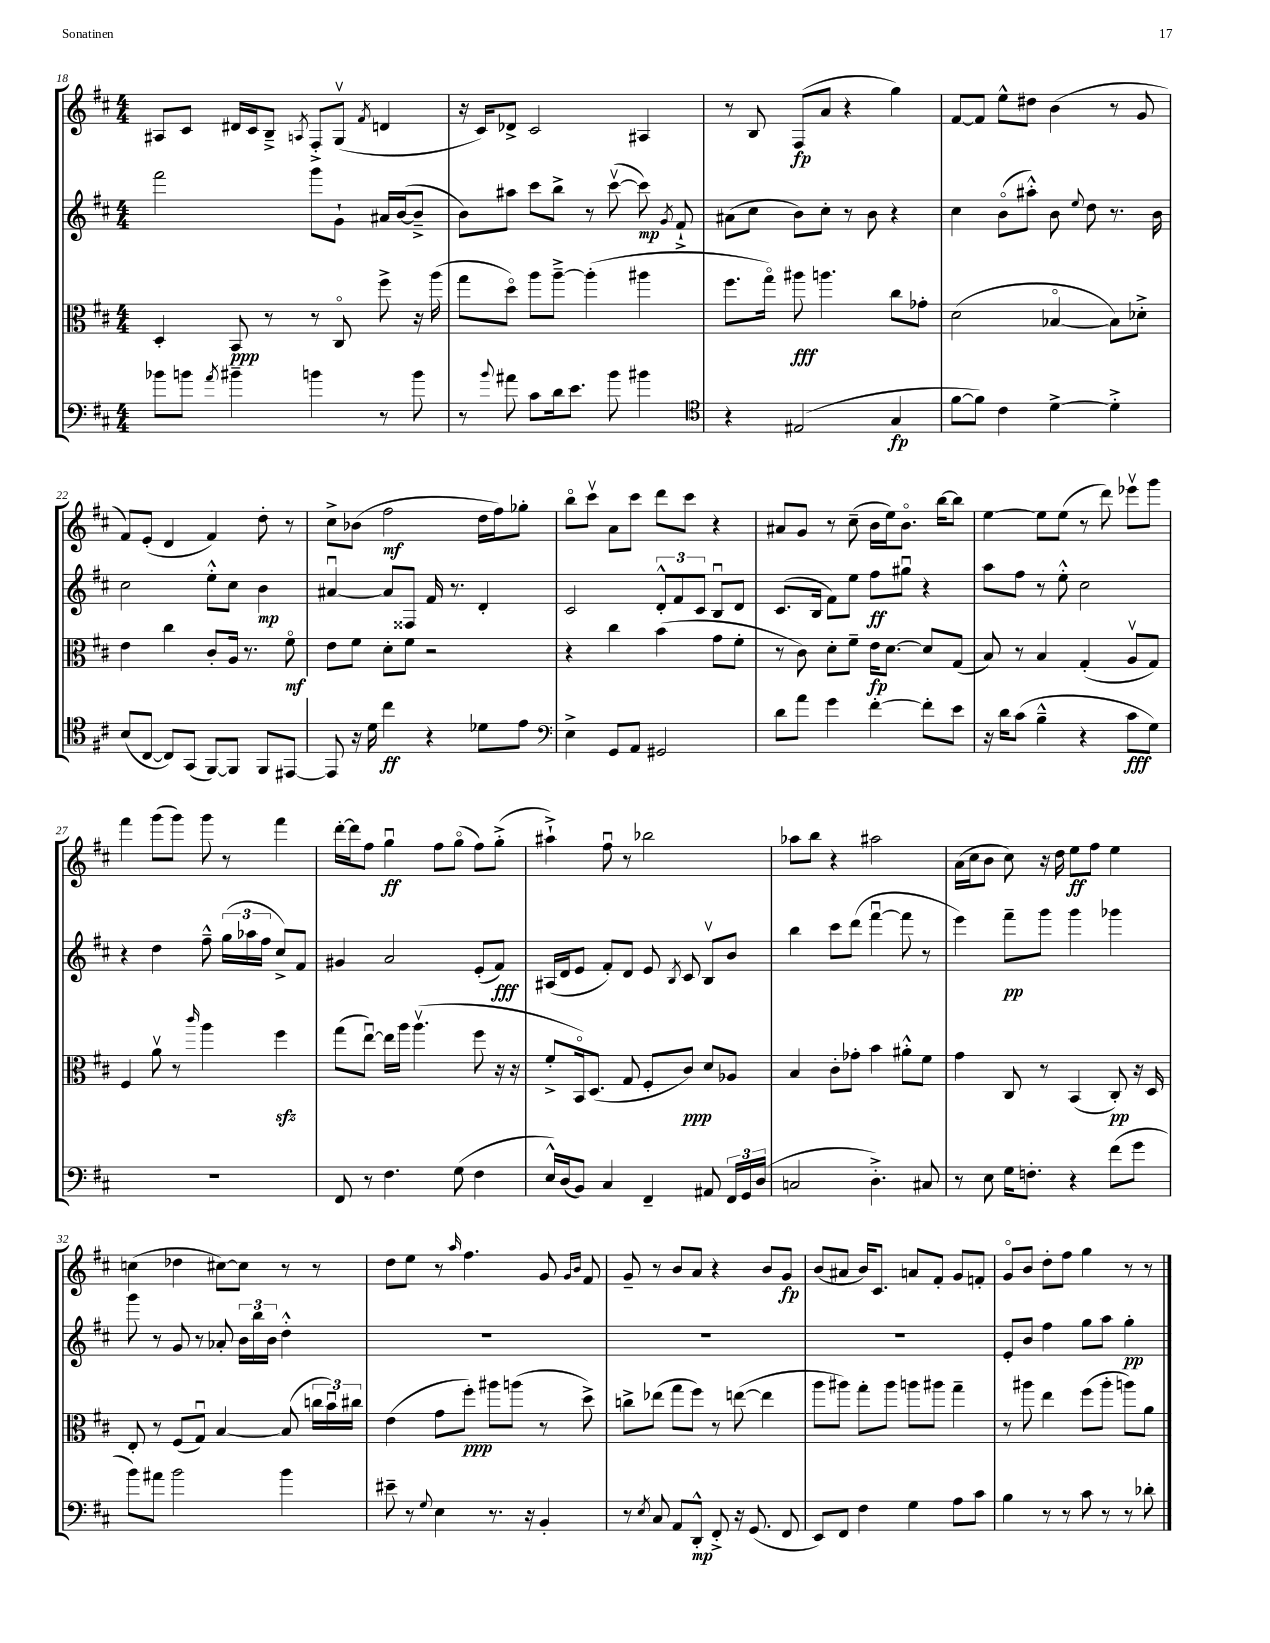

**kern	**kern	**kern	**kern
*staff4	*staff3	*staff2	*staff1
*clefF4	*clefC3	*clefG2	*clefG2
*k[f#c#]	*k[f#c#]	*k[f#c#]	*k[f#c#]
*M4/4	*M4/4	*M4/4	*M4/4
8b-	4D'	2fff#	8A#
8b	.	.	8c#
8qa	.	.	.
4b#~	8BB	.	16d#
.	.	.	16c#
.	8r	.	8B~^
.	.	.	8qA
4b	8r	8ggg	8F#'^
.	8C#o	8g`	(8Gv
.	.	.	8qf#
8r	8ff#^	16a#	4d
.	.	([16b	.
8b	16r	8b~^]	.
.	(16aa	.	.
=	=	=	=
8r	8gg	8b)	16r
.	.	.	16c#)
8qqb	.	.	.
8a#	8ddo)	8aa#	8d-^
8c#	8aa	8ccc#	2c#
16d	[8aa~^	8bb^	.
8.e	.	.	.
.	(4aa']	8r	.
8b	.	([8ccc#v	.
4b#	4aa#	8ccc#])	4A#
.	.	8qg	.
.	.	8f#`^	.
=	=	=	=
*clefC4	*	*	*
4r	8.ff#	(8a#	8r
.	.	8cc#	8B
.	16ggo)	.	.
(2E#	8aa#	8b)	(8F#
.	4.aa	8cc#'	8a
.	.	8r	4r
.	.	8b	.
4G	8cc#	4r	4gg)
.	8g-'	.	.
=	=	=	=
[8f#	(2d	4cc#	[8f#
8f#])	.	.	8f#]
4c#	.	(8bo	8ee^^
.	.	8aa#'^^)	8dd#
[4d^	[4B-o	8b	(4b
.	.	8qqee	.
.	.	8dd	.
4d'^]	8B-])	8.r	8r
.	8d-'^	.	8g
.	.	16b	.
=	=	=	=
(8B	4e	2cc#	8f#)
[8C#	.	.	(8e'
8C#])	4cc#	.	4d
(8GG	.	.	.
[8FF#)	8c#'	8ee'^^	4f#)
8FF#]	16A	8cc#	.
.	8.r	.	.
8FF#	.	4b	8dd'
[8EE#	8f#o	.	8r
=	=	=	=
8EE#]	8e	[4a#u	8cc#^
16r	8f#	.	(8b-
16d	.	.	.
4cc#	8d'	8a#]	2ff#
.	8f#	8F##	.
4r	2r	16f#	.
.	.	8.r	.
8d-	.	4d'	16dd
.	.	.	16ff#)
8e	.	.	8gg-'
=	=	=	=
*clefF4	*	*	*
4E^	4r	2c#	8bbo
.	.	.	8ccc#v
8GG	4cc#	.	8a
8AA	.	.	8ccc#
2GG#	(4b	12d'^^	8ddd
.	.	12f#	.
.	.	.	8ccc#
.	.	12c#	.
.	8g	8Bu	4r
.	8f#'	8d	.
=	=	=	=
8d	8r	(8.c#	8a#
8a	8c#)	.	8g
.	.	16B	.
4g	8d'	8f#)	8r
.	8f#~	8ee	(8cc#~
[4f#'	16e	8ff#	16b
.	[8.d	.	16ee)
.	.	8gg#u	8.bo
8f#']	8d]	4r	.
.	.	.	[16bb
8e	(8G	.	8bb]
=	=	=	=
16r	8B)	8aa	[4ee
16d	.	.	.
(8c#	8r	8ff#	.
4B~^^	4B	8r	8ee]
.	.	8ee'^^	(8ee
4r	(4G'	2cc#	8r
.	.	.	8ddd)
8c#	8Av	.	8eee-v
8G)	8G)	.	8ggg
=	=	=	=
1r	4F#	4r	4fff#
.	8av	4dd	(8ggg
.	8r	.	8ggg)
.	16qqccc#	.	.
.	4aa	8ff#~^^	8ggg
.	.	(24gg	8r
.	.	24aa-	.
.	.	24ff#	.
.	4ff#	8cc#^)	4fff#
.	.	8f#	.
=	=	=	=
8FF#	(8gg	4g#	[16ddd'
.	.	.	16ddd]
8r	[8eeu)	.	8ff#
4.F#	16ee]	2a	4ggu
.	16aa	.	.
.	(4.aav	.	.
.	.	.	8ff#
(8G	.	.	(8ggo
4F#	8ff#	(8e'	8ff#)
.	16r	8f#)	(8gg'^
.	16r	.	.
=	=	=	=
16E^^)	8f#'^	(16A#	4aa#`^)
(16D	.	16d	.
8BB)	16BBo)	8e	.
.	(8.D	.	.
4C#	.	8f#')	8ff#u
.	8G	8d	8r
4FF#~	8F#'	8e	2bb-
.	.	8qB	.
.	8c#)	8c#	.
8AA#	8d	8Bv	.
24FF#	8A-	8b	.
24GG	.	.	.
(24D	.	.	.
=	=	=	=
2C	4B	4bb	8aa-
.	.	.	8bb
.	8c#'	8ccc#	4r
.	8g-'	(8ddd	.
4.D'^)	4b	[4fff#u	2aa#
.	8a#'^^	8fff#]	.
8C#	8f#	8r	.
=	=	=	=
8r	4g	4eee)	(16a
.	.	.	16cc#
8E	.	.	8b
16G	8C#	8fff#~	8cc#)
8.F'	.	.	.
.	8r	8ggg	16r
.	.	.	16dd
4r	(4BB	4ggg	8ee
.	.	.	8ff#
(8f#	8C#')	4ggg-	4ee
8g	16r	.	.
.	16D	.	.
=	=	=	=
8b)	8E'	8ggg	(4cc
8a#	8r	8r	.
2b	(8F#	8g	4dd-
.	8Gu)	8r	.
.	[4B	8a-'	[8cc#)
.	.	24b	8cc#]
.	.	24bb	.
.	.	24b	.
4b	(8B]	4dd'^^	8r
.	24cc	.	8r
.	24bu)	.	.
.	24cc#	.	.
=	=	=	=
8e#~	(4e	1r	8dd
8r	.	.	8ee
8qqG	.	.	.
4E	8g	.	8r
.	.	.	16qqaa
.	8ff#')	.	4.ff#
8.r	8aa#	.	.
.	(8aa	.	.
16r	.	.	.
4BB'	8r	.	8g
.	.	.	16qqg
.	.	.	16qqb
.	8dd^)	.	8f#
=	=	=	=
8r	8cc^	1r	8g~
8qE	.	.	.
8C#	(8ee-	.	8r
8AA	8gg	.	8b
8DD'^^	8ff#)	.	8a
8FF#'^	8r	.	4r
16r	([8ee	.	.
(8.GG	.	.	.
.	4ee]	.	8b
8FF#	.	.	8g
=	=	=	=
8EE)	8aa	1r	(8b
8FF#	8aa#)	.	8a#
4F#	8gg'	.	16b)
.	.	.	8.c#
.	8aa#	.	.
4G	8aa	.	8a
.	8aa#	.	8f#'
8A	4gg~	.	8g
8c#	.	.	8f'
=	=	=	=
4B	8r	8e'	8go
.	8aa#	8b	8b
8r	4ee	4ff#	8dd'
8r	.	.	8ff#
8c#	(8ff#	8gg	4gg
8r	8aa#'	8aa	.
8r	8aa)	4gg'	8r
8d-'	8a	.	8r
==	==	==	==
*-	*-	*-	*-
